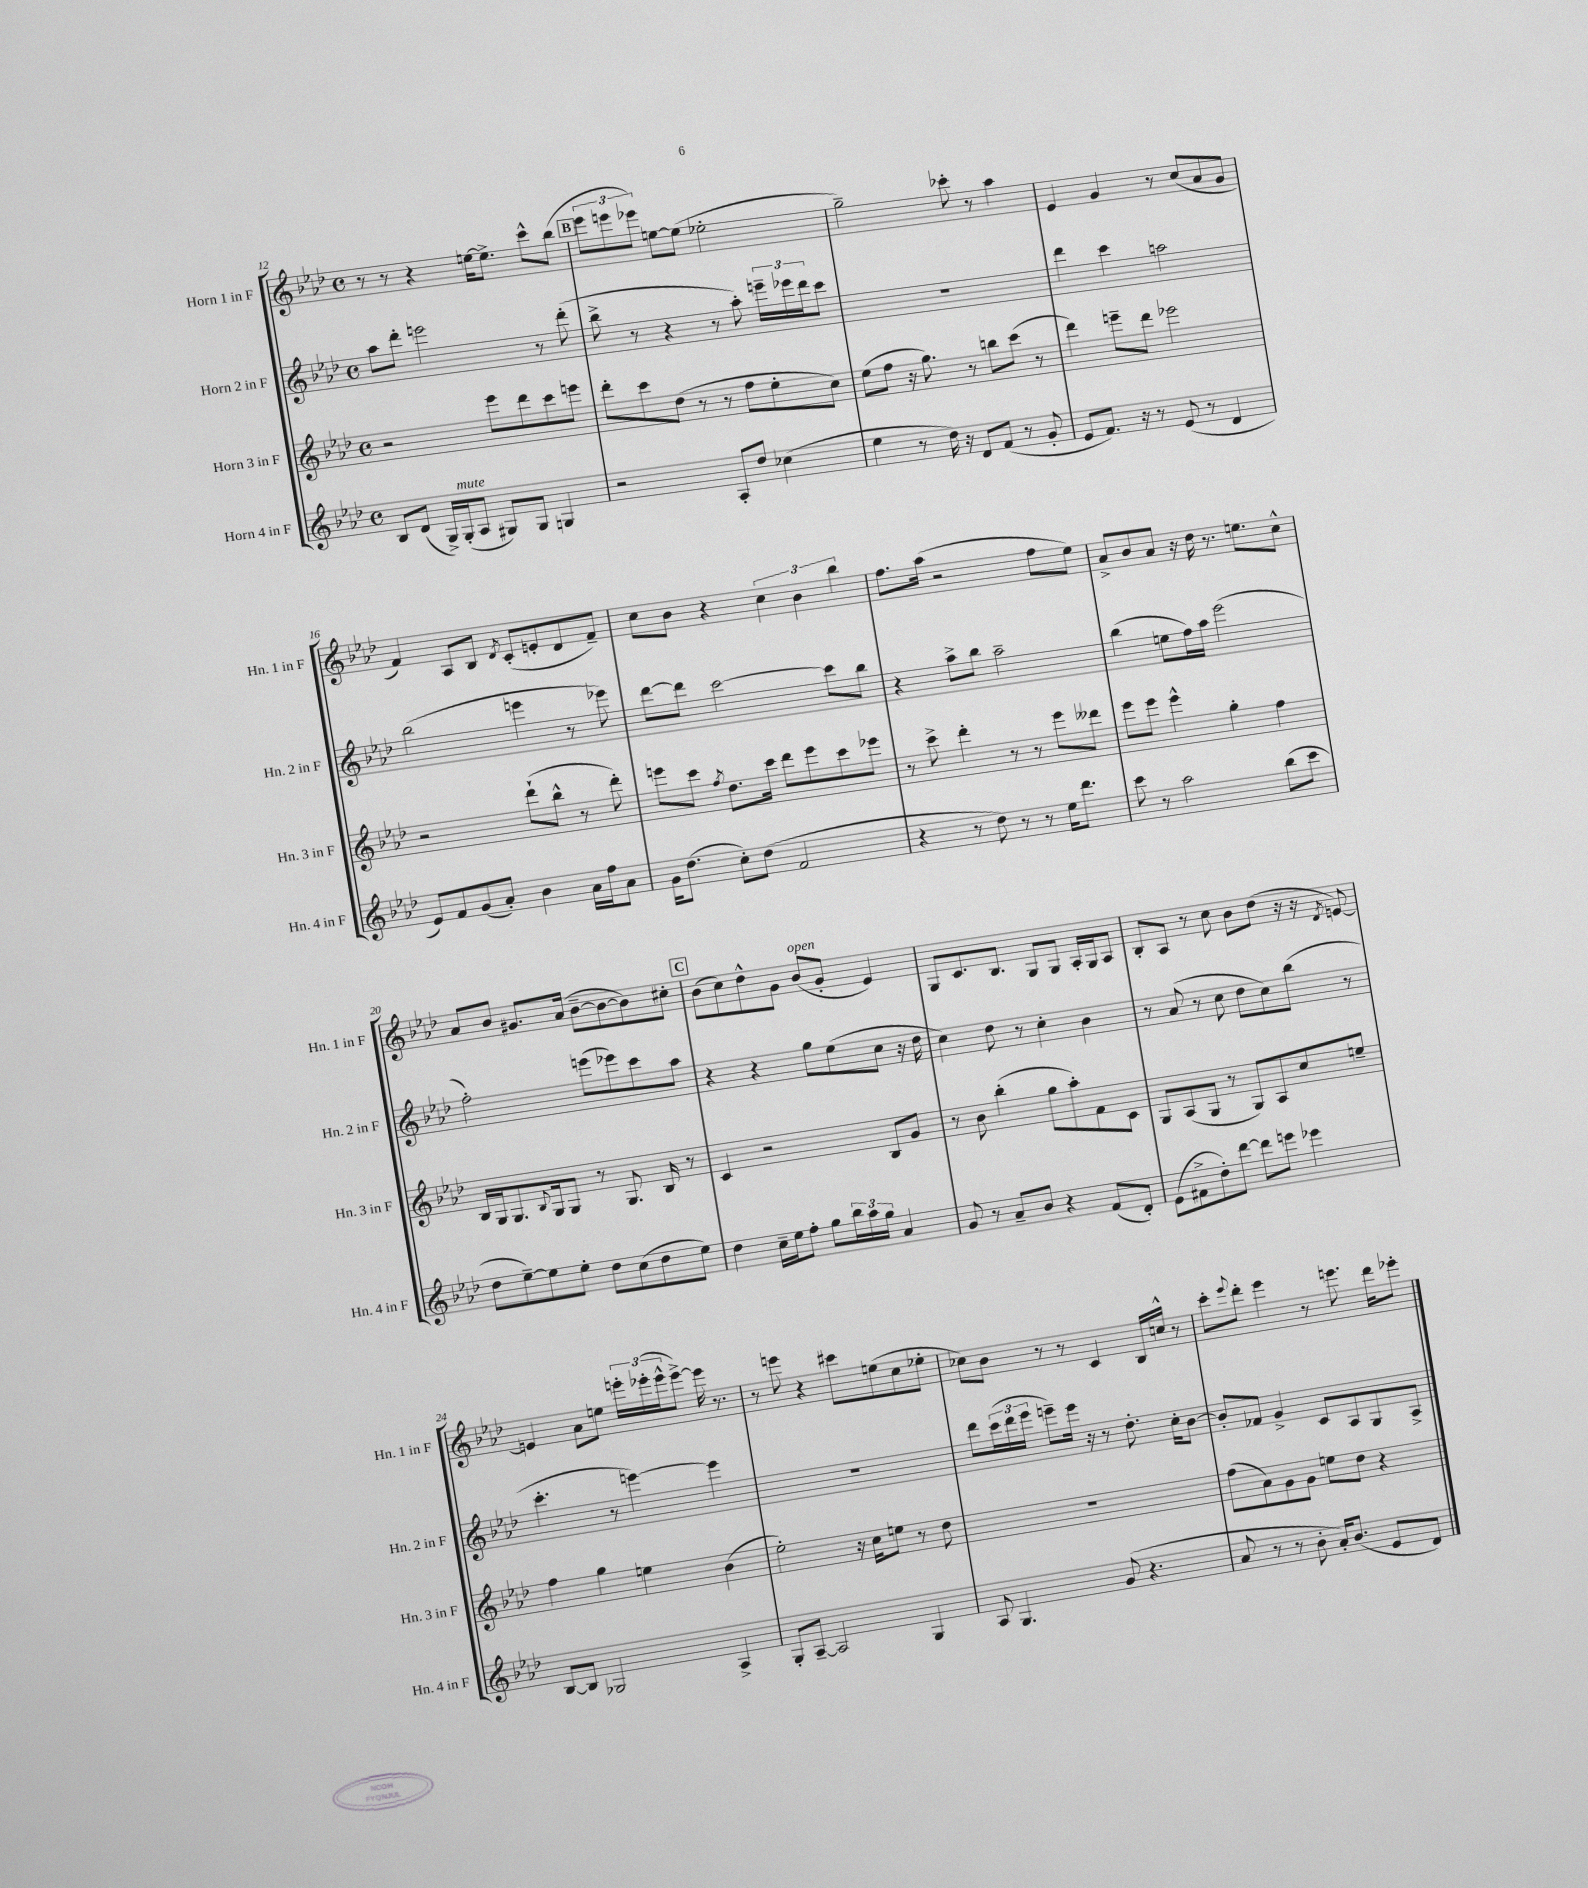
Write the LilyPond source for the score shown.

<<
\new StaffGroup <<
\new Staff = "s0" \with { instrumentName = "Horn 1 in F" shortInstrumentName = "Hn. 1 in F" } {
    \clef treble \key aes \major \defaultTimeSignature \time 4/4
    r8 r8 r4 e''16~ e''8.-> c'''8-^ bes''8( |
    \mark \markup { \box "B" } \tuplet 3/2 { ees'''8 e'''8 ees'''8) } e''8~ e''8( ees''2-. |
    g''2--) ces'''8-. r8 aes''4 |
    ees'4 g'4 r8 c''8( aes'8 g'8 |
    f'4) aes8 bes8 \acciaccatura { des'8 } c'8-.( e'8-. des'8 f'8--) |
    c''8 bes'8 r4 \tuplet 3/2 { c''4 bes'4 bes''4 } |
    f''8. aes''16( r2 f''8 ees''8) |
    aes'8-> bes'8 aes'8 r16 des''16 r8. e''8. c''8-^ |
    aes'8 bes'8 gis'8. aes'16( bes'8~-- bes'8~ bes'8) cis''8-. |
    \mark \markup { \box "C" } bes'8( c''8) des''8-^ g'8 bes'8^\markup { \italic "open" }( g'8-. ees'4) |
    g8 c'8. bes8. g8 g8 aes16-. g16 aes8 |
    bes8-. aes8 r8 c''8 bes'8 des''8( r16 r16 \acciaccatura { des'8 } e'8~) |
    e'4 aes'8 e''8 \tuplet 3/2 { e'''16-. ees'''16-.( ees'''16-^ } ees'''8~->) ees'''16 r8. |
    r8 e'''8 r4 cis'''8 e''8( c''8 ees''8-. |
    ces''8) bes'8 r8 r8 c'4 bes16 c''16-^ r8 |
    c'''8-. \appoggiatura { ees'''8 } des'''8-. ees'''4 r8 e'''8. des'''16 ees'''8-. \bar "|." |
}
\new Staff = "s1" \with { instrumentName = "Horn 2 in F" shortInstrumentName = "Hn. 2 in F" } {
    \clef treble \key aes \major \defaultTimeSignature \time 4/4
    aes''8 des'''8-. e'''2 r8 des'''8-.( |
    \mark \markup { \box "B" } bes''8-> r8 r4 r8 aes''8-.) \tuplet 3/2 { e'''16-- ees'''16 des'''16 } c'''8 |
    R1 |
    des'''4 c'''4 a''2 |
    bes''2( e'''4 r8 ees'''8) |
    des'''8~ des'''8 c'''2~ c'''8 bes''8 |
    r4 aes''8-> bes''8 aes''2-- |
    bes''4( e''8 f''16) aes''16 ees'''2( |
    f''2-.) e'''8( ees'''8) c'''8 aes''8 |
    \mark \markup { \box "C" } r4 r4 g''8 ees''8( c''8 r16 des''16 |
    c''4) des''8 r8 c''4-. bes'4 |
    r8 aes'8( r8 c''8 des''8 c''8) bes''8( r8 |
    c'''4.-. r8 e'''4~) e'''4 |
    R1 |
    des'''8 \tuplet 3/2 { c'''16( des'''16 ees'''16 } e'''8--) e'''16 r16 r8 des''8.-. c''16-. bes'8~ |
    bes'8-. fes'8 g'4-> c'8 aes8 g8 aes8-> \bar "|." |
}
\new Staff = "s2" \with { instrumentName = "Horn 3 in F" shortInstrumentName = "Hn. 3 in F" } {
    \clef treble \key aes \major \defaultTimeSignature \time 4/4
    r2 ees'''8 des'''8 c'''8 e'''8 |
    \mark \markup { \box "B" } des'''8-. c'''8 des''8( r8 r8 f''8 ees''8-. c''8) |
    ees''8( f''8 r16 g''8.) r8 b''8 c'''8( r8 |
    des'''4) e'''8-- des'''8 ees'''2 |
    r2 des'''8-!( bes''8-^ r8 des'''8-.) |
    e'''8 c'''8 \acciaccatura { f''8 } des''8. c'''16 des'''8 e'''8 c'''8 ees'''8 |
    r8 c'''8-> des'''4-. r8 r8 ees'''8 deses'''8 |
    ees'''8 ees'''8 ees'''4-^ g''4-. f''4 |
    bes16 g16 g8. \appoggiatura { bes8 } g16 g8 r8 g8. bes16 r8 |
    \mark \markup { \box "C" } c'4 r2 bes8 g'8 |
    r8 bes'8 bes''4-.( g''8 aes''8-.) f'8 c'8 |
    g8 aes8( g8 r8 g8) aes8 c''8 e''8-- |
    f''4 g''4 e''4 bes'4( |
    ees''2-.) r16 c''16 e''8 r8 des''8 |
    R1 |
    f''8( aes'8) g'8 g'8 e''8 des''8 r4 \bar "|." |
}
\new Staff = "s3" \with { instrumentName = "Horn 4 in F" shortInstrumentName = "Hn. 4 in F" } {
    \clef treble \key aes \major \defaultTimeSignature \time 4/4
    bes8 des'8( g16->) g16-.^\markup { \italic "mute" }( aes8 gis8) gis8 g4 |
    \mark \markup { \box "B" } r2 aes8-. des''8 ces''4( |
    ees''4 r8 des''16) r16 des'8 f'8( r8 g'8-. |
    ees'8 f'8.) r16 r8 ees'8( r8 des'4 |
    ees'8) f'8 g'8( aes'8-.) bes'4 aes'16 f''16 aes'8 |
    g'16 des''8.( c''8-.) des''8( f'2 |
    r4 r8 des''8) r8 r8 ees''16 des'''8. |
    c'''8 r8 aes''2 bes''8( c'''8 |
    des''8 ees''8~--) ees''8 ees''8-. des''8 c''8( des''8 ees''8) |
    \mark \markup { \box "C" } des''4 c''16-- ees''16 f''8-. g''8 \tuplet 3/2 { bes''16 aes''16 g''16 } aes'4 |
    g'8 r8 aes'8-- bes'8 r4 f'8( des'8-.) |
    ees'8( fis'8-> des''8-.) des'''8~ des'''8 e'''8 ees'''4 |
    bes8~ bes8 ges2 aes4-> |
    g8-. aes8~-- aes2 g4 |
    aes8 g4. g'8( r4. |
    aes'8 r8 r8 bes'8-. aes'16-.) bes'8.( ees'8 des'8) \bar "|." |
}
>>
>>
\layout { \context { \Score currentBarNumber = #12 } }
